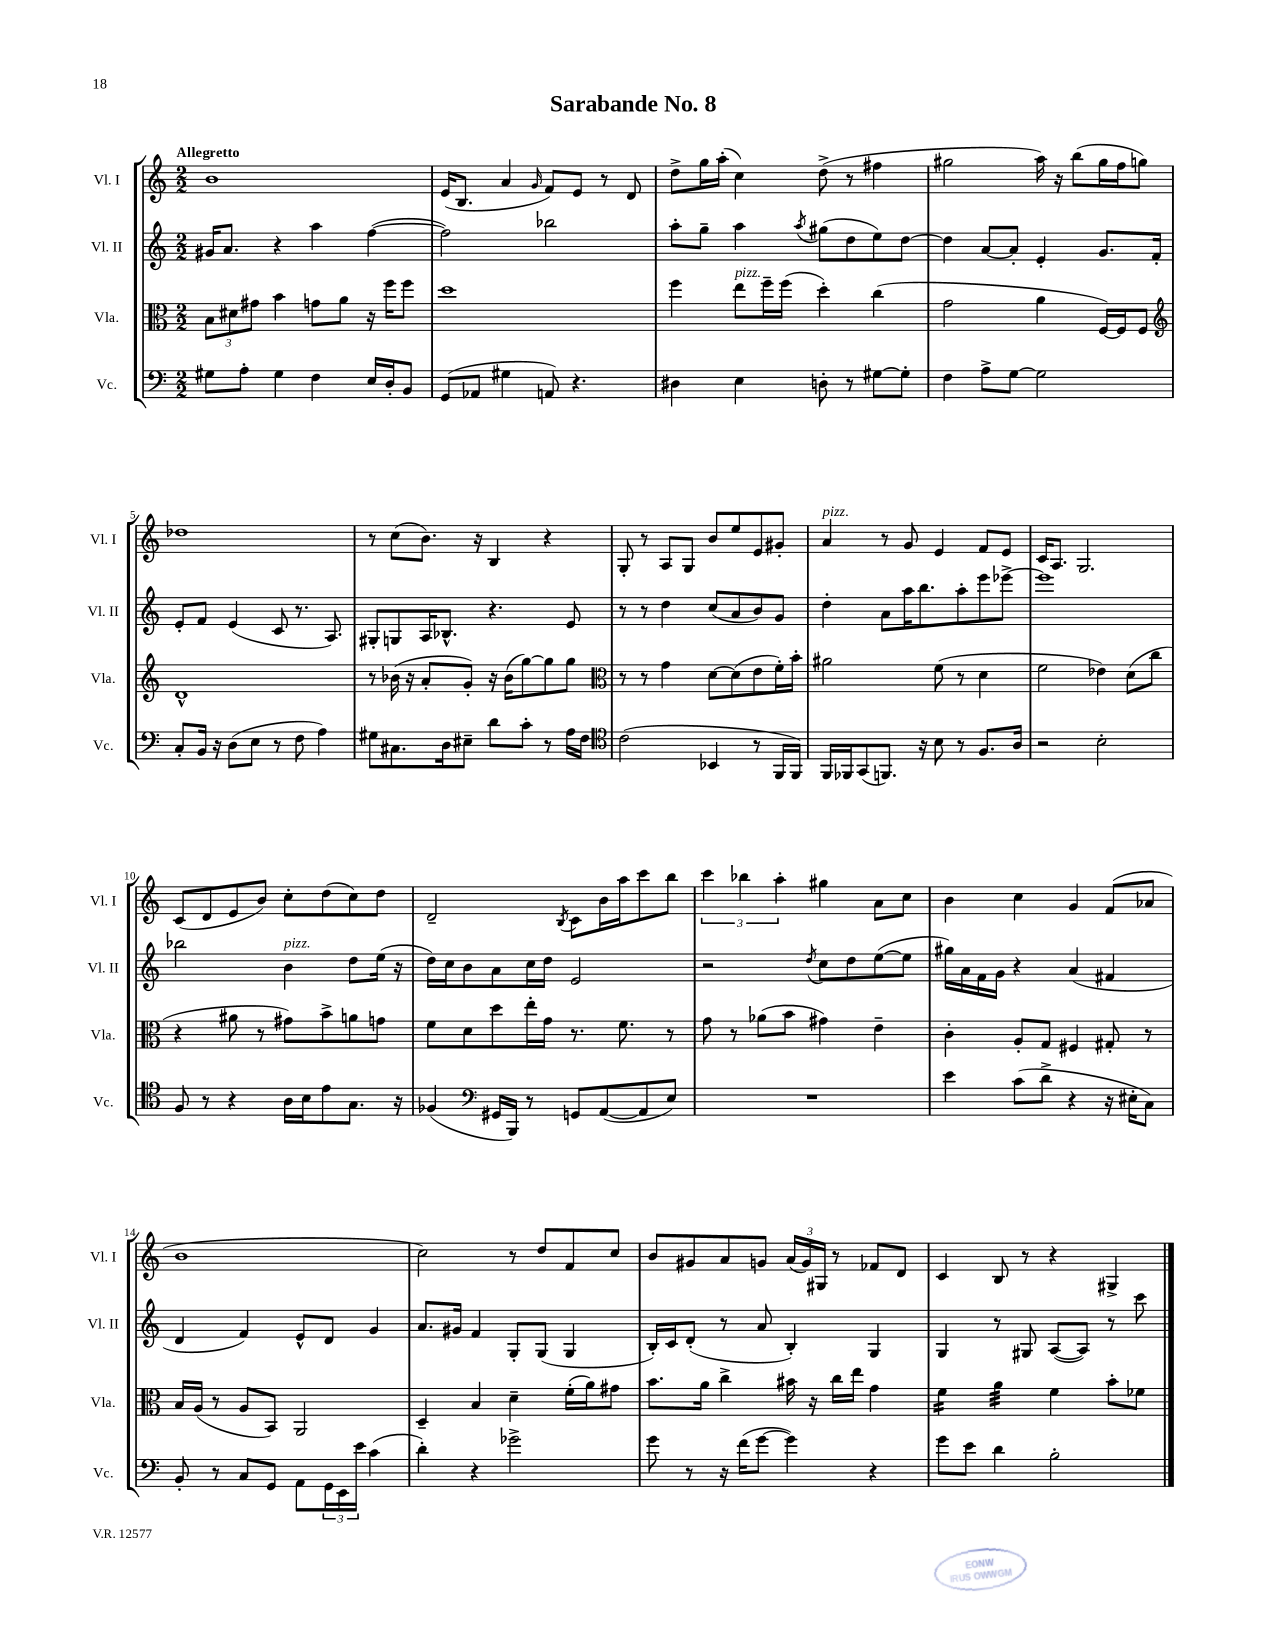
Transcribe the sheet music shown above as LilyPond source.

\header { title = "Sarabande No. 8" }
<<
\new StaffGroup <<
\new Staff = "s0" \with { instrumentName = "Vl. I" shortInstrumentName = "Vl. I" } {
    \clef treble \key c \major \numericTimeSignature \time 2/2 \tempo "Allegretto"
    b'1 |
    e'16( b8. a'4 \grace { g'16 } f'8) e'8 r8 d'8 |
    d''8-> g''16 a''16-.( c''4) d''8->( r8 fis''4 |
    gis''2 a''16) r16 b''8( gis''16 f''16 g''8) |
    des''1 |
    r8 c''8( b'8.) r16 b4 r4 |
    g8-. r8 a8 g8 b'8 e''8 e'8 gis'8-. |
    a'4^\markup { \italic "pizz." } r8 g'8 e'4 f'8 e'8 |
    c'16 a8. g2. |
    c'8( d'8 e'8 b'8) c''8-. d''8( c''8) d''8 |
    d'2-- \acciaccatura { b8 } c'8 b'16 a''16 c'''8 b''8 |
    \tuplet 3/2 { c'''4 bes''4 a''4-. } gis''4 a'8 c''8 |
    b'4 c''4 g'4 f'8( aes'8 |
    b'1 |
    c''2) r8 d''8 f'8 c''8 |
    b'8 gis'8 a'8 g'8 \tuplet 3/2 { a'16( g'16) gis16 } r8 fes'8 d'8 |
    c'4 b8 r8 r4 gis4-> \bar "|." |
}
\new Staff = "s1" \with { instrumentName = "Vl. II" shortInstrumentName = "Vl. II" } {
    \clef treble \key c \major \numericTimeSignature \time 2/2
    gis'16 a'8. r4 a''4 f''4~( |
    f''2) bes''2 |
    a''8-. g''8-- a''4 \acciaccatura { a''8 } gis''8( d''8 e''8) d''8~ |
    d''4 a'8~ a'8-. e'4-. g'8. f'16-. |
    e'8-. f'8 e'4( c'8 r8. a8.) |
    gis8-. g8 a16 bes8.-^ r4. e'8 |
    r8 r8 d''4 c''8( a'8 b'8) g'8 |
    d''4-. a'8 a''16 b''8. a''8-. e'''8 ees'''8~-> |
    ees'''1 |
    bes''2 b'4^\markup { \italic "pizz." } d''8 e''16( r16 |
    d''16) c''16 b'8 a'8 c''16 d''16 e'2 |
    r2 \acciaccatura { d''8 } c''8 d''8 e''8~( e''8 |
    gis''16) a'16 f'16 g'16 r4 a'4( fis'4 |
    d'4 f'4) e'8-^ d'8 g'4 |
    a'8. gis'16 f'4 g8-. g8( g4 |
    b16-.) c'16 d'8-.( r8 a'8 b4-.) g4 |
    g4 r8 gis8 a8~( a8) r8 c'''8 \bar "|." |
}
\new Staff = "s2" \with { instrumentName = "Vla." shortInstrumentName = "Vla." } {
    \clef alto \key c \major \numericTimeSignature \time 2/2
    \tuplet 3/2 { b8 dis'8 gis'8 } b'4 g'8 a'8 r16 f''16 f''8 |
    d''1 |
    f''4 e''8^\markup { \italic "pizz." } f''16-- f''16( d''4-.) c''4( |
    g'2 a'4 f16~) f16 f8 |
    \clef treble d'1-^ |
    r8 bes'16( r16 a'8-. g'8-.) r16 bes'16( g''8~) g''8 g''8 |
    \clef alto r8 r8 g'4 d'8~ d'8( e'8 f'16-.) b'16-. |
    ais'2 f'8( r8 d'4 |
    f'2 ees'4) d'8( c''8 |
    r4 ais'8 r8 gis'8) b'8-> a'8 g'8 |
    f'8 d'8 d''8 e''16-. g'16 r8. f'8. r8 |
    g'8 r8 aes'8( b'8 gis'4) e'4-- |
    c'4-. a8-. g8 fis4 gis8-. r8 |
    b16 a16( r8 a8 b,8) a,2 |
    d4-- b4 d'4-- f'16-.( a'16) gis'8 |
    b'8. a'16 c''4-> bis'16 r16 c''16 e''16 g'4 |
    f'4:16 a'4:32 f'4 b'8-. fes'8 \bar "|." |
}
\new Staff = "s3" \with { instrumentName = "Vc." shortInstrumentName = "Vc." } {
    \clef bass \key c \major \numericTimeSignature \time 2/2
    gis8 a8-. gis4 f4 e16 d16-. b,8 |
    g,8( aes,8 gis4 a,8) r4. |
    dis4 e4 d8-. r8 gis8~ gis8-. |
    f4 a8-> g8~ g2 |
    c8-. b,16 r16 d8( e8 r8 f8 a4) |
    gis8 cis8. d16 eis8-- d'8 c'8-. r8 a16 f16 |
    \clef tenor c'2( bes,4 r8 f,16 f,16) |
    f,16 fes,16 g,8( f,8.) r16 b8 r8 f8. a16 |
    r2 b2-. |
    f8 r8 r4 a16 b16 e'8 g8. r16 |
    fes4( \clef bass gis,16 b,,16) r8 g,8 a,8~( a,8 e8) |
    R1 |
    e'4 c'8( d'8-> r4 r16 eis16-. c8) |
    b,8-. r8 c8 g,8 a,8 \tuplet 3/2 { g,16 e,16 e'16 } c'4( |
    d'4-.) r4 ges'2-> |
    g'8 r8 r16 f'16( g'8~ g'4) r4 |
    g'8 e'8 d'4 b2-. \bar "|." |
}
>>
>>
